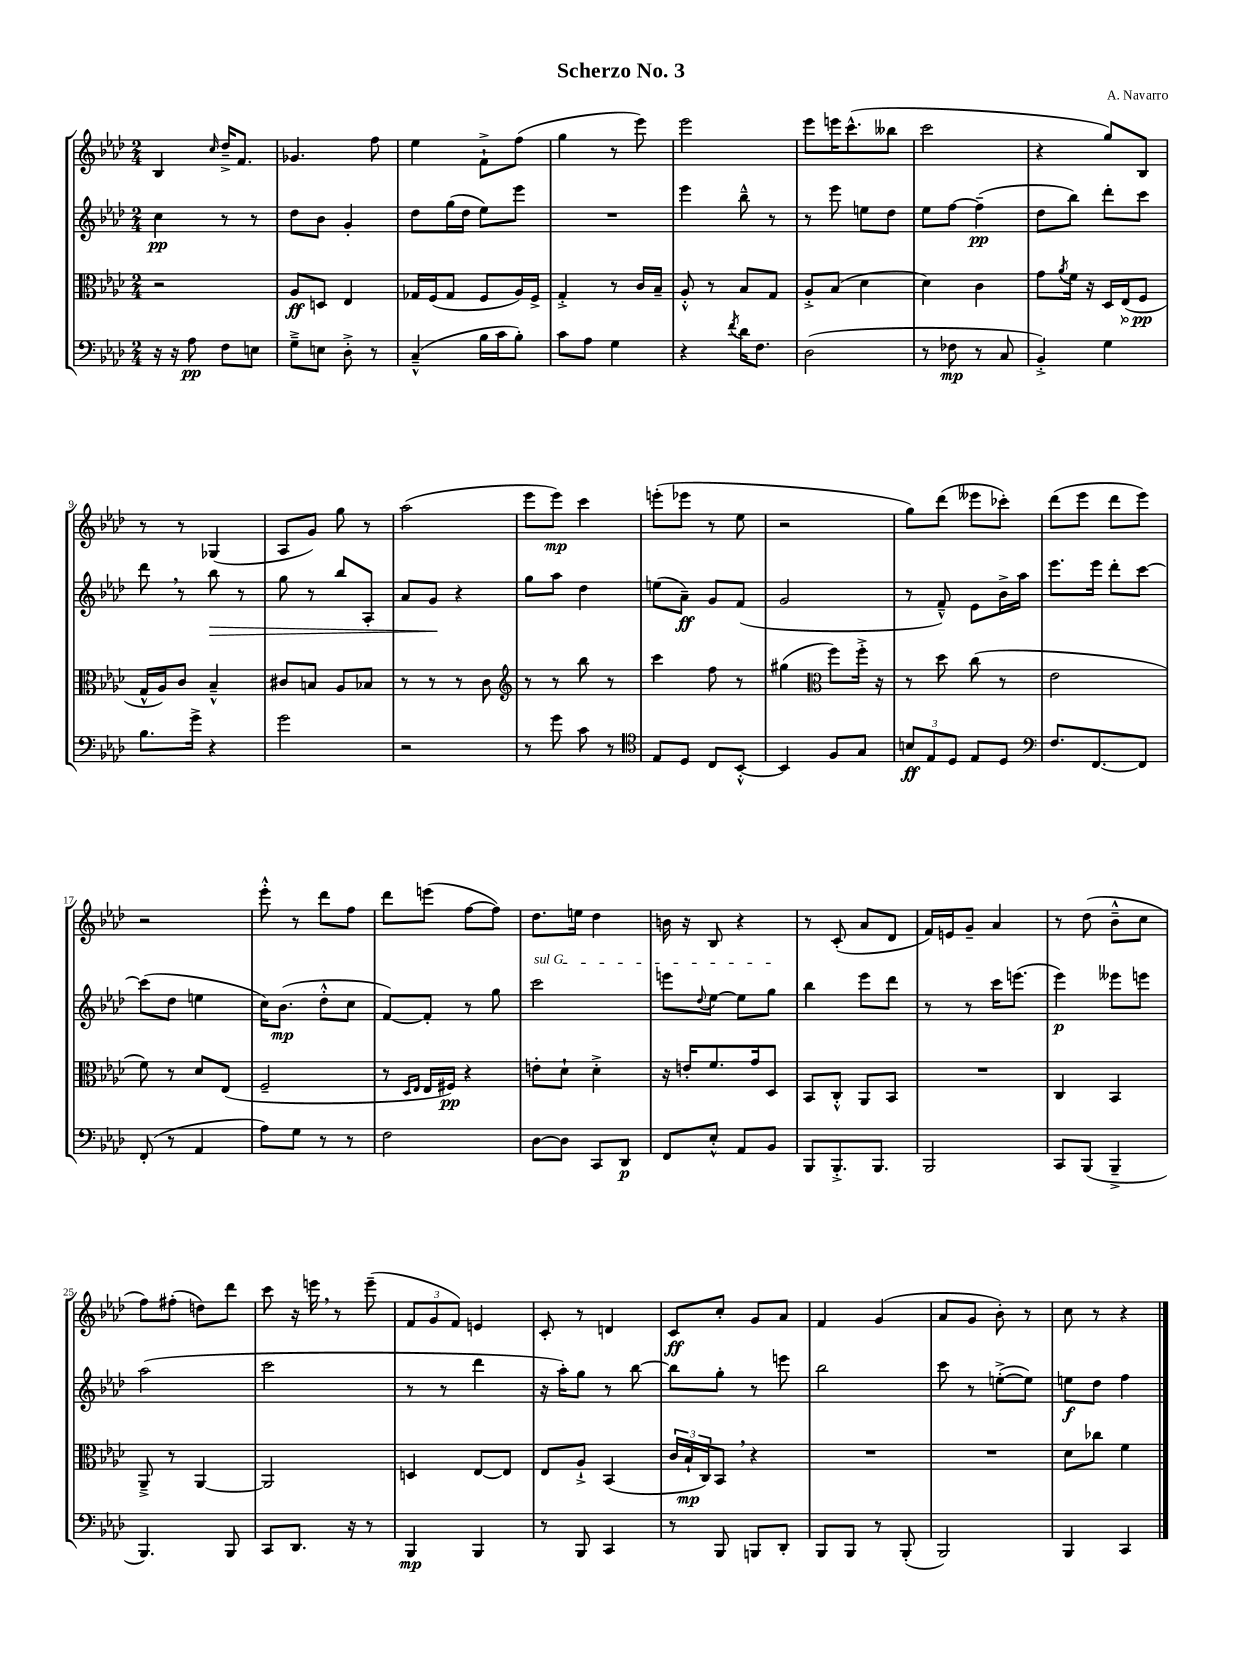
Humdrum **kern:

**kern	**dynam	**kern	**dynam	**kern	**dynam	**kern	**dynam
*part4	*part4	*part3	*part3	*part2	*part2	*part1	*part1
*staff4	*staff4	*staff3	*staff3	*staff2	*staff2	*staff1	*staff1
*clefF4	*	*clefC3	*	*clefG2	*	*clefG2	*
*k[b-e-a-d-]	*	*k[b-e-a-d-]	*	*k[b-e-a-d-]	*	*k[b-e-a-d-]	*
*M2/4	*	*M2/4	*	*M2/4	*	*M2/4	*
=1	=1	=1	=1	=1	=1	=1	=1
16r	.	2r	.	4cc\	pp	4B-/	.
16r	.	.	.	.	.	.	.
8A-\	pp	.	.	.	.	.	.
.	.	.	.	.	.	16qqcc/	.
8F\L	.	.	.	8r	.	16dd-~^/KL	.
.	.	.	.	.	.	8.f/J	.
8En\J	.	.	.	8r	.	.	.
=2	=2	=2	=2	=2	=2	=2	=2
8G~^\L	.	8A-/L	ff	8dd-\L	.	4.g-X/	.
8En\J	.	8Dn/J	.	8b-\J	.	.	.
8D-'^\	.	4E-/	.	4g'/	.	.	.
8r	.	.	.	.	.	8ff\	.
=3	=3	=3	=3	=3	=3	=3	=3
(4C~^^/	.	16G-X/LL	.	8dd-\L	.	4ee-\	.
.	.	(16F/J	.	.	.	.	.
.	.	8G-/J	.	(16gg\L	.	.	.
.	.	.	.	16dd-\JJ	.	.	.
16B-\LL	.	8F/L	.	8ee-\L)	.	8f`^\L	.
16c\J	.	.	.	.	.	.	.
8B-'\J)	.	16A-/L)	.	8eee-\J	.	(8ff\J	.
.	.	16F^/JJ	.	.	.	.	.
=4	=4	=4	=4	=4	=4	=4	=4
8c\L	.	4G'^/	.	2r	.	4gg\	.
8A-\J	.	.	.	.	.	.	.
4G\	.	8r	.	.	.	8r	.
.	.	16c/LL	.	.	.	8eee-\)	.
.	.	16B-~/JJ	.	.	.	.	.
=5	=5	=5	=5	=5	=5	=5	=5
4r	.	8A-'^^/	.	4eee-\	.	2eee-\	.
.	.	8r	.	.	.	.	.
8qf/	.	.	.	.	.	.	.
16d-\KL	.	8B-/L	.	8bb-~^^\	.	.	.
8.F\J	.	.	.	.	.	.	.
.	.	8G/J	.	8r	.	.	.
=6	=6	=6	=6	=6	=6	=6	=6
(2D-\	.	8A-'^/L	.	8r	.	8eee-\L	.
.	.	(8B-/J	.	8eee-\	.	16eeen\K	.
.	.	.	.	.	.	(8.ccc^^\	.
.	.	4d-\	.	8een\L	.	.	.
.	.	.	.	8dd-\J	.	8bb--X\J	.
=7	=7	=7	=7	=7	=7	=7	=7
8r	.	4d-\)	.	8ee-\L	.	2ccc\	.
8F-X\	mp	.	.	[8ff\J	.	.	.
8r	.	4c\	.	(4ff~\]	pp	.	.
8C/	.	.	.	.	.	.	.
=8	=8	=8	=8	=8	=8	=8	=8
4BB-'^/)	.	8g\L	.	8dd-\L	.	4r	.
.	.	8qa-/	.	.	.	.	.
.	.	16f\Jk	.	8bb-\J)	.	.	.
.	.	16r	.	.	.	.	.
4G\	.	16D-/LL	.	8ddd-'\L	.	8gg/L)	.
!	!	!	!LO:HP:b	!	!	!	!
.	.	(16E-/J	>	.	.	.	.
.	.	8F/J	pp	8ccc\J	.	8B-/J	.
.	.	.	]	.	.	.	.
!!LO:LB:g=z
=9	=9	=9	=9	=9	=9	=9	=9
8.B-\L	.	16G^^/LL	.	8ddd-,\	.	8r	.
.	.	16A-/J)	.	.	.	.	.
.	.	8c/J	.	8r	.	8r	.
16g^\Jk	.	.	.	.	.	.	.
!	!	!	!	!	!LO:HP:b	!	!
4r	.	4B-~^^/	.	8bb-\	>	(4G-X/	.
.	.	.	.	8r	.	.	.
=10	=10	=10	=10	=10	=10	=10	=10
2g\	.	8c#X/L	.	8gg\	.	8A-/L	.
.	.	8Bn/J	.	8r	.	8g/J)	.
.	.	8A-/L	.	8bb-/L	.	8gg\	.
.	.	8B-X/J	.	8A-'/J	.	8r	.
=11	=11	=11	=11	=11	=11	=11	=11
2r	.	8r	.	8a-/L	.	(2aa-\	.
.	.	8r	.	8g/J	.	.	.
.	.	8r	.	4r	]	.	.
.	.	8c\	.	.	.	.	.
=12	=12	=12	=12	=12	=12	=12	=12
*	*	*clefG2	*	*	*	*	*
8r	.	8r	.	8gg\L	.	8eee-\L	.
8g\	.	8r	.	8aa-\J	.	8eee-\J)	mp
8c\	.	8bb-\	.	4dd-\	.	4ccc\	.
8r	.	8r	.	.	.	.	.
=13	=13	=13	=13	=13	=13	=13	=13
*clefC4	*	*	*	*	*	*	*
8E-/L	.	4ccc\	.	(8een\L	.	(8eeen'\L	.
8D-/J	.	.	.	8a-~\J)	ff	8eee-X\J	.
8C/L	.	8ff\	.	8g/L	.	8r	.
[8BB-'^^/J	.	8r	.	(8f/J	.	8ee-\	.
=14	=14	=14	=14	=14	=14	=14	=14
4BB-/]	.	(4gg#X\	.	2g/	.	2r	.
*	*	*clefC3	*	*	*	*	*
8F/L	.	8ff\L)	.	.	.	.	.
8G/J	.	16ff'^\Jk	.	.	.	.	.
.	.	16r	.	.	.	.	.
=15	=15	=15	=15	=15	=15	=15	=15
12Bn/L	ff	8r	.	8r	.	8gg\L)	.
12E-/	.	.	.	.	.	.	.
.	.	8dd-\	.	8f~^^/)	.	(8ddd-\J	.
12D-/J	.	.	.	.	.	.	.
8E-/L	.	(8cc\	.	8e-\L	.	8eee--X\L	.
8D-/J	.	8r	.	16b-^\L	.	8ccc-X'\J)	.
.	.	.	.	16aa-\JJ	.	.	.
=16	=16	=16	=16	=16	=16	=16	=16
*clefF4	*	*	*	*	*	*	*
8.F/L	.	2e-\	.	8.eee-\L	.	(8ddd-\L	.
.	.	.	.	.	.	8eee-\J	.
[8.FF/	.	.	.	16eee-\Jk	.	.	.
.	.	.	.	8ddd-'\L	.	8ddd-\L	.
8FF/J]	.	.	.	[8ccc\J	.	8eee-\J)	.
!!LO:LB:g=z
=17	=17	=17	=17	=17	=17	=17	=17
(8FF'/	.	8f\)	.	(8ccc\L]	.	2r	.
8r	.	8r	.	8dd-\J	.	.	.
4AA-/	.	8d-/L	.	4een\	.	.	.
.	.	(8E-/J	.	.	.	.	.
=18	=18	=18	=18	=18	=18	=18	=18
8A-\L)	.	2F~/	.	16cc\KL)	.	8eee-'^^\	.
.	.	.	.	(8.b-\J	mp	.	.
8G\J	.	.	.	.	.	8r	.
8r	.	.	.	8dd-'^^\L	.	8ddd-\L	.
8r	.	.	.	8cc\J	.	8ff\J	.
=19	=19	=19	=19	=19	=19	=19	=19
2F\	.	8r	.	[8f/L)	.	8ddd-\L	.
.	.	16qqD-/LL	.	.	.	.	.
.	.	16qqE-/JJ	.	.	.	.	.
.	.	16E-/LL	.	8f'/J]	.	(8eeen\J	.
.	.	16F#X/JJ)	pp	.	.	.	.
.	.	4r	.	8r	.	[8ff\L	.
.	.	.	.	8gg\	.	8ff\J])	.
=20	=20	=20	=20	=20	=20	=20	=20
!	!	!	!	!LO:TX:a:i:t=sul G	!	!	!
[8D-\L	.	8en'\L	.	2ccc\	.	8.dd-\L	.
8D-\J]	.	8d-`\J	.	.	.	.	.
.	.	.	.	.	.	16een\Jk	.
8CC/L	.	4d-'^\	.	.	.	4dd-\	.
8DD-/J	p	.	.	.	.	.	.
=21	=21	=21	=21	=21	=21	=21	=21
8FF/L	.	16r	.	8eeen\L	.	16bn\	.
.	.	16en'/KL	.	.	.	16r	.
.	.	.	.	8qqdd-/	.	.	.
8E-'^^/J	.	8.f/	.	[8ee-\J	.	8B-/	.
8AA-/L	.	.	.	8ee-\L]	.	4r	.
.	.	16g/k	.	.	.	.	.
8BB-/J	.	8D-/J	.	8gg\J	.	.	.
=22	=22	=22	=22	=22	=22	=22	=22
8BBB-/L	.	8BB-/L	.	4bb-\	.	8r	.
8.BBB-'^/	.	8C'^^/J	.	.	.	(8c'/	.
.	.	8AA-/L	.	8eee-\L	.	8a-/L	.
8.BBB-/J	.	.	.	.	.	.	.
.	.	8BB-/J	.	8ddd-\J	.	8d-/J	.
=23	=23	=23	=23	=23	=23	=23	=23
2BBB-/	.	2r	.	8r	.	16f/LL)	.
.	.	.	.	.	.	16en/J	.
.	.	.	.	8r	.	8g~/J	.
.	.	.	.	16ccc\KL	.	4a-/	.
.	.	.	.	(8.eeen\J	.	.	.
=24	=24	=24	=24	=24	=24	=24	=24
8CC/L	.	4C/	.	4eee-\)	p	8r	.
(8BBB-/J	.	.	.	.	.	(8dd-\	.
4BBB-~^/	.	4BB-/	.	8eee--X\L	.	8b-~^^\L	.
.	.	.	.	8eeen\J	.	8cc\J	.
!!LO:LB:g=z
=25	=25	=25	=25	=25	=25	=25	=25
4.BBB-/)	.	8AA-~^/	.	(2aa-\	.	8ff\L)	.
.	.	8r	.	.	.	(8ff#X'\J	.
.	.	[4AA-/	.	.	.	8ddn\L)	.
8BBB-/	.	.	.	.	.	8ddd-\J	.
=26	=26	=26	=26	=26	=26	=26	=26
8CC/L	.	2AA-/]	.	2ccc\	.	8ccc\	.
8.DD-/J	.	.	.	.	.	16r	.
.	.	.	.	.	.	16eeen,\	.
.	.	.	.	.	.	8r	.
16r	.	.	.	.	.	.	.
8r	.	.	.	.	.	(8eee~\	.
=27	=27	=27	=27	=27	=27	=27	=27
4BBB-/	mp	4Dn/	.	8r	.	12f/L	.
.	.	.	.	.	.	12g/	.
.	.	.	.	8r	.	.	.
.	.	.	.	.	.	12f/J)	.
4BBB-/	.	[8E-/L	.	4ddd-\	.	4en/	.
.	.	8E-/J]	.	.	.	.	.
=28	=28	=28	=28	=28	=28	=28	=28
8r	.	8E-/L	.	16r	.	8c'/	.
.	.	.	.	16aa-'\KL)	.	.	.
8BBB-/	.	8A-`^/J	.	8gg\J	.	8r	.
4CC/	.	(4BB-/	.	8r	.	4dn/	.
.	.	.	.	[8bb-\	.	.	.
=29	=29	=29	=29	=29	=29	=29	=29
8r	.	24c/LL	.	8bb-\L]	.	8c/L	ff
.	.	24B-`/	mp	.	.	.	.
.	.	24C/J)	.	.	.	.	.
8BBB-/	.	8BB-,/J	.	8gg'\J	.	8cc'/J	.
8BBBn/L	.	4r	.	8r	.	8g/L	.
8DD-'/J	.	.	.	8eeen\	.	8a-/J	.
=30	=30	=30	=30	=30	=30	=30	=30
8BBB-/L	.	2r	.	2bb-\	.	4f/	.
8BBB-/J	.	.	.	.	.	.	.
8r	.	.	.	.	.	(4g/	.
(8BBB-'/	.	.	.	.	.	.	.
=31	=31	=31	=31	=31	=31	=31	=31
2BBB-/)	.	2r	.	8ccc\	.	8a-/L	.
.	.	.	.	8r	.	8g/J	.
.	.	.	.	([8een'^\L	.	8b-'\)	.
.	.	.	.	8ee\J])	.	8r	.
=32	=32	=32	=32	=32	=32	=32	=32
4BBB-/	.	8d-\L	.	8een\L	f	8cc\	.
.	.	8cc-X\J	.	8dd-\J	.	8r	.
4CC/	.	4f\	.	4ff\	.	4r	.
==	==	==	==	==	==	==	==
*-	*-	*-	*-	*-	*-	*-	*-
